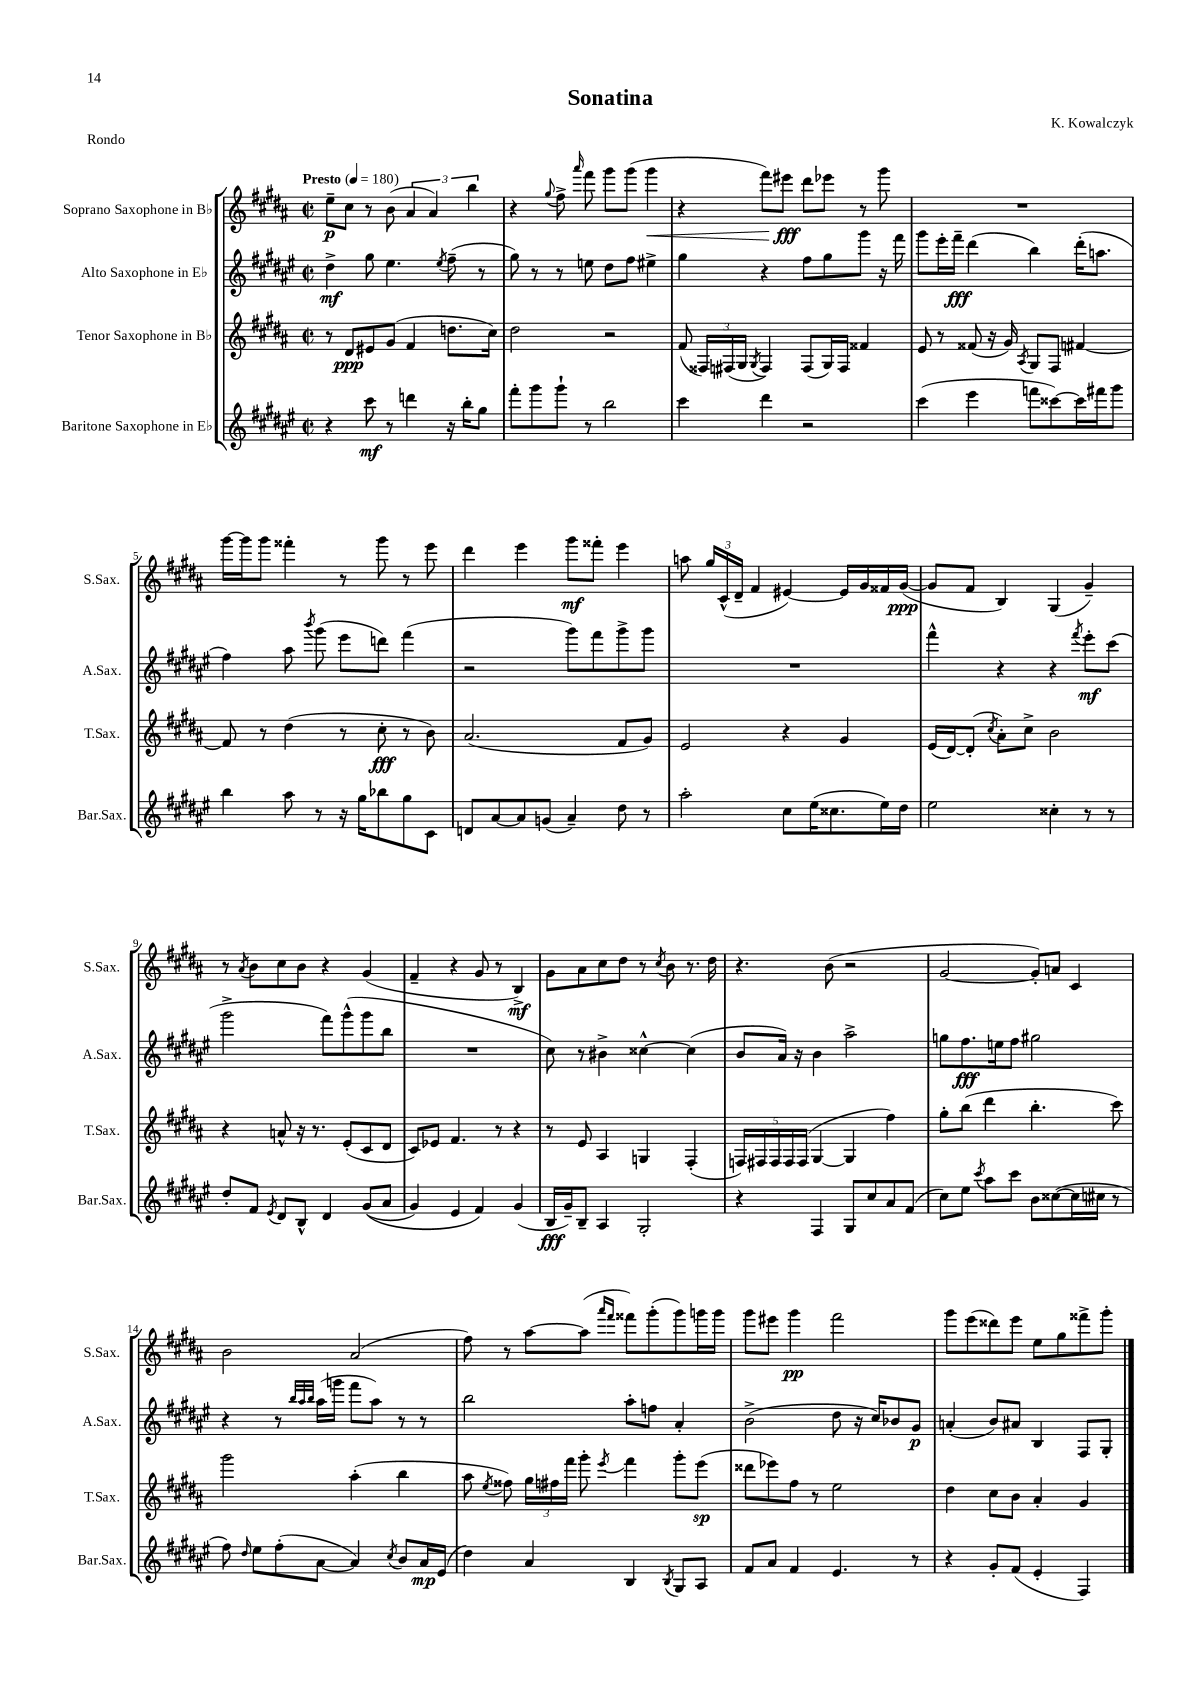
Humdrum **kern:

**kern	**kern	**kern	**kern
*staff4	*staff3	*staff2	*staff1
*clefG2	*clefG2	*clefG2	*clefG2
*k[f#c#g#d#a#e#]	*k[f#c#g#d#a#]	*k[f#c#g#d#a#e#]	*k[f#c#g#d#a#]
*M2/2	*M2/2	*M2/2	*M2/2
*met(c|)	*met(c|)	*met(c|)	*met(c|)
*MM180	*MM180	*MM180	*MM180
4r	8r	4dd#^	8ee~
.	8d#	.	8cc#
8ccc#	8e#	8gg#	8r
8r	(8g#	4.ee#	(8b
4ddd	4f#	.	6a#
.	.	.	6a#)
.	.	8qee#	.
16r	8.dd	(8ff#~	.
16bb'	.	.	.
.	.	.	6bb
8gg#	.	8r	.
.	16cc#)	.	.
=	=	=	=
8fff#'	2dd#	8gg#)	4r
8ggg#	.	8r	.
.	.	.	8qqgg#
8ggg#`	.	8r	8ff#^
.	.	.	16qqaaa#
8r	.	8ee	8fff#
2bb	2r	8dd#	8ggg#
.	.	8ff#	(8ggg#
.	.	4ee#^	4ggg#
=	=	=	=
4ccc#	(8f#	4gg#	4r
.	24F##)	.	.
.	(24F#	.	.
.	24G#	.	.
.	8qG#	.	.
4ddd#	4F#)	4r	8fff#)
.	.	.	8eee#
2r	(8F#	8ff#	8ddd#
.	16G#)	8gg#	8eee-
.	16F#	.	.
.	4f##	8ggg#	8r
.	.	16r	8ggg#
.	.	16fff#	.
=	=	=	=
(4ccc#	8e	8ggg#	1r
.	8r	16eee#'	.
.	.	16fff#~	.
4eee#	(8f##	(4ddd#	.
.	16r	.	.
.	16g#)	.	.
.	8qA#	.	.
8fff	8G#	4bb)	.
[8ccc##)	8F#	.	.
16ccc##]	[4f#	(16ddd#'	.
16fff#	.	8.aa	.
8ggg#	.	.	.
=	=	=	=
4bb	8f#]	4ff#)	[16ggg#
.	.	.	16ggg#]
.	8r	.	8ggg#
8aa#	(4dd#	8aa#	4fff##'
.	.	8qbbb	.
8r	.	(8ggg#	.
16r	8r	8eee#	8r
16gg#	.	.	.
8bb-	8cc#'	8ddd)	8ggg#
8gg#	8r	(4fff#	8r
8c#	8b)	.	8eee
=	=	=	=
8d	(2.a#	2r	4ddd#
[8a#	.	.	.
8a#]	.	.	4eee
(8g	.	.	.
4a#~)	.	8ggg#)	8ggg#
.	.	8fff#	8fff##'
8dd#	8f#	8ggg#^	4eee
8r	8g#)	8ggg#	.
=	=	=	=
2aa#'	2e	1r	8aa
.	.	.	24gg#
.	.	.	(24c#^^
.	.	.	24d#~
.	.	.	4f#
8cc#	4r	.	[4e#)
(16ee#	.	.	.
8.cc##	.	.	.
.	4g#	.	16e#]
.	.	.	16g#
16ee#)	.	.	16f##
16dd#	.	.	([16g#
=	=	=	=
2ee#	(16e	4fff#^^	8g#]
.	[16d#)	.	.
.	(8d#']	.	8f#
.	8qcc#	.	.
.	8a#')	4r	4B)
.	8cc#^	.	.
4cc##'	2b	4r	(4G#
.	.	8qfff#	.
8r	.	8eee#'	4g#~)
8r	.	(8ccc#	.
=	=	=	=
8dd#'	4r	2ggg#^	8r
.	.	.	8qa#
8f#	.	.	8b
8qe#	.	.	.
8d#	8a^^	.	8cc#
8B^^	16r	.	8b
.	8.r	.	.
4d#	.	8fff#)	4r
.	(8e'	(8ggg#^^	.
&((8g#	8c#	8ggg#	(4g#
8a#	8d#	8bb	.
=	=	=	=
4g#)	8c#)	1r	4f#~
.	8e-	.	.
4e#	4.f#	.	4r
4f#&)	.	.	8g#
.	8r	.	8r
(4g#	4r	.	4B^)
=	=	=	=
16B	8r	8cc#)	8g#
16g#~)	.	.	.
8B~	8e	8r	8a#
4A#	4A#	4b#^	8cc#
.	.	.	8dd#
2G#'	4G	[4cc##^^	8r
.	.	.	8qcc#
.	.	.	8b
.	(4F#'	(4cc##]	8.r
.	.	.	16dd#
=	=	=	=
4r	20F)	8b	4.r
.	20F#	.	.
.	20F#	.	.
.	.	16a#)	.
.	20F#	.	.
.	.	16r	.
.	(20F#	.	.
4F#	[4G#	4b	.
.	.	.	(8b
8G#	4G#]	2aa#^	2r
8cc#	.	.	.
8a#	4ff#)	.	.
(8f#	.	.	.
=	=	=	=
8cc#)	8gg#'	8gg	[2g#
8ee#	(8bb	8.ff#	.
8qccc#	.	.	.
8aa#	4ddd#	.	.
.	.	16ee	.
8ccc#	.	8ff#	.
8b	4.bb'	2gg#	8g#'])
([8cc##	.	.	8a
16cc##]	.	.	4c#
16cc#	.	.	.
8r	8ccc#)	.	.
=	=	=	=
8ff#)	2ggg#	4r	2b
16qqdd#	.	.	.
8ee#	.	.	.
(8ff#'	.	8r	.
.	.	32qqbb	.
.	.	32qqaa#	.
.	.	32qqbb	.
[8a#	.	(16aa#	.
.	.	16ggg	.
4a#])	(4aa#'	8fff#	(2a#
.	.	8aa#)	.
8qcc#	.	.	.
8b	4bb	8r	.
16a#	.	8r	.
(16e#	.	.	.
=	=	=	=
4dd#)	8aa#	2bb	8ff#)
.	8qee	.	.
.	8ff##)	.	8r
4a#	24gg#	.	[8aa#
.	24ff#	.	.
.	24fff#	.	.
.	8ggg#'	.	(8aa#]
.	.	.	16qqaaa#
.	8qeee	.	16qqfff#
4B	4fff#	8aa#'	8fff##)
.	.	8ff	(8ggg#'
8qB	.	.	.
8G#	8ggg#'	4a#'	8ggg#)
8A#	(8eee	.	16ggg
.	.	.	16ggg
=	=	=	=
8f#	8ddd##	(2b^	8ggg#
8a#	8eee-)	.	8eee#
4f#	8ff#	.	4ggg#
.	8r	.	.
4.e#	2ee	8dd#	2fff#
.	.	16r	.
.	.	16cc#)	.
.	.	8b-	.
8r	.	8g#	.
=	=	=	=
4r	4dd#	(4a'	8ggg#
.	.	.	(8eee
8g#'	8cc#	8b)	8ddd##)
(8f#	8b	8a#	8eee
4e#'	4a#'	4B	8ee
.	.	.	8gg#
4F#)	4g#	8F#	8fff##^
.	.	8G#'	8ggg#'
==	==	==	==
*-	*-	*-	*-
